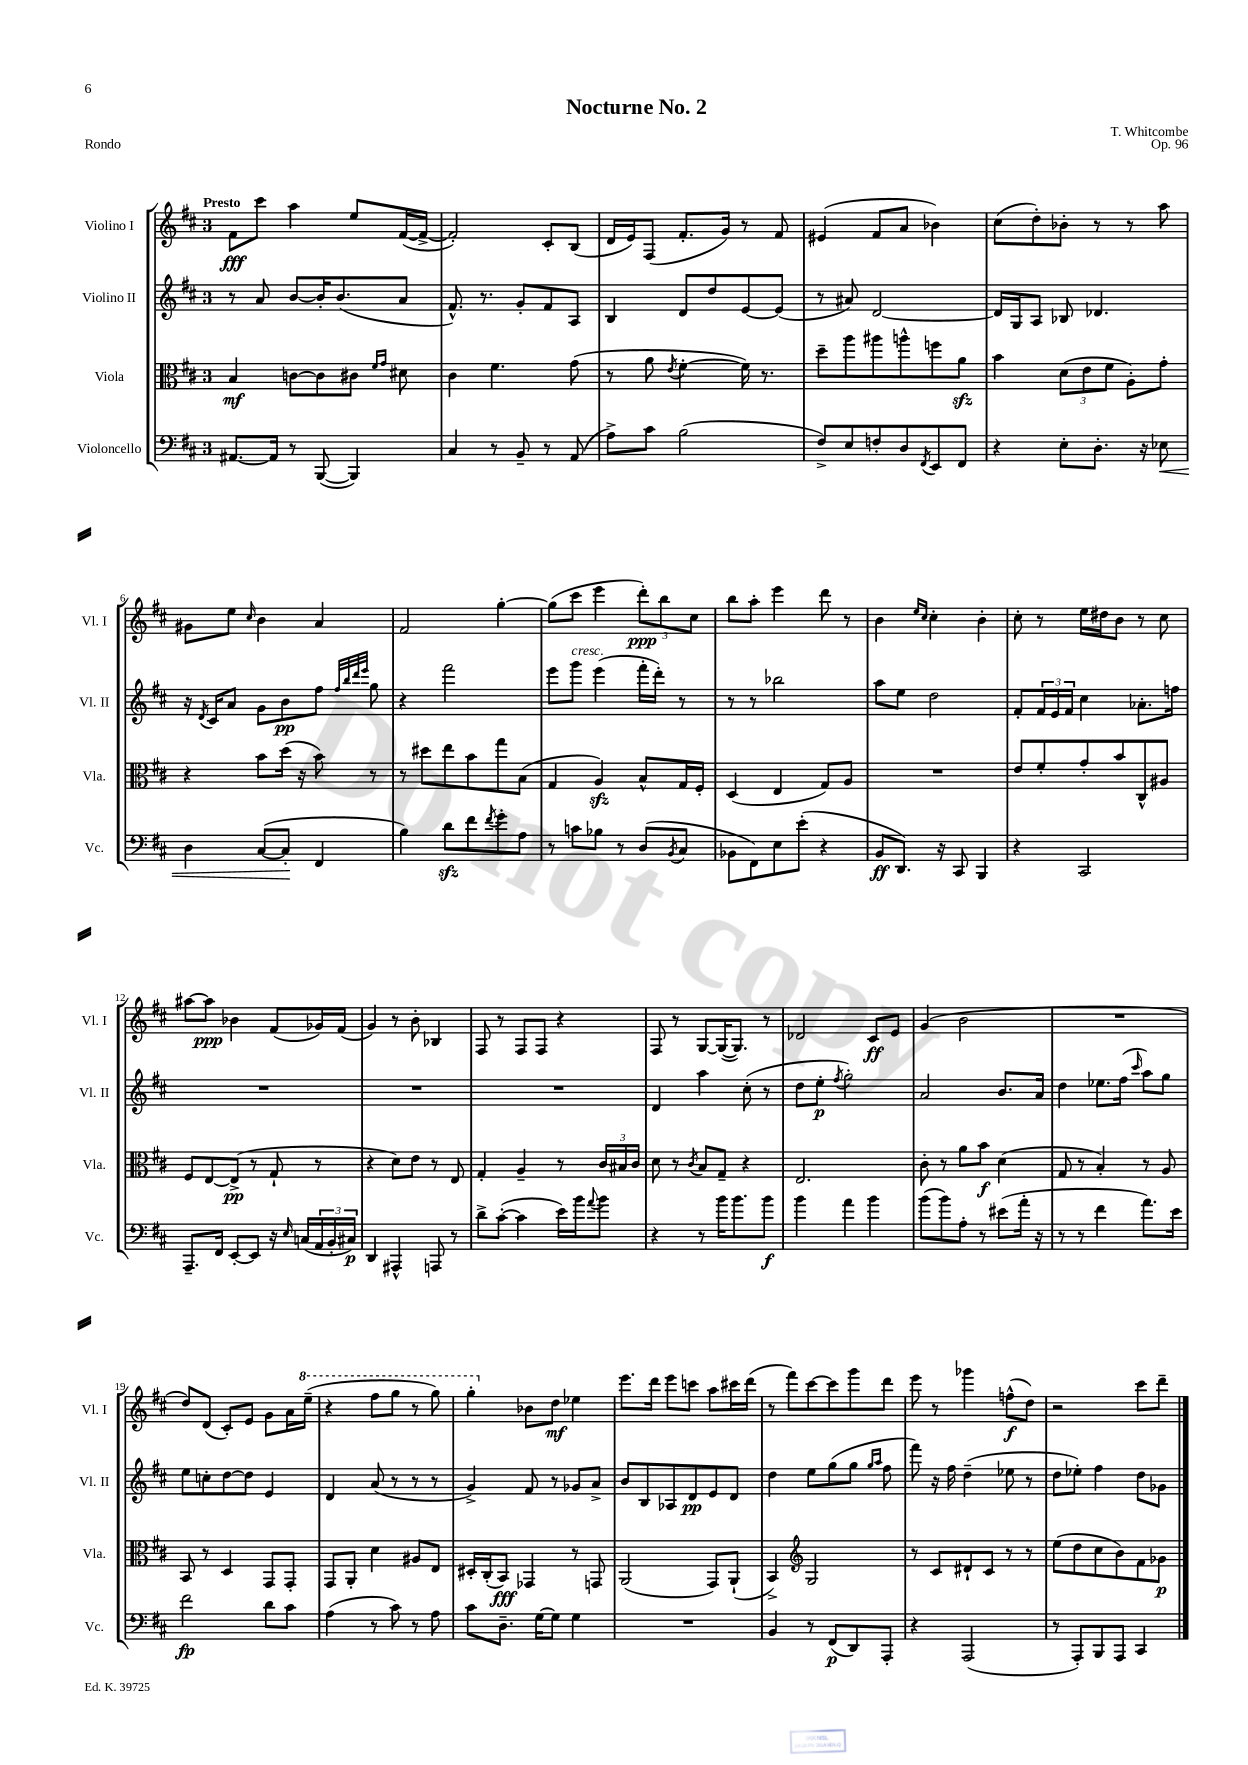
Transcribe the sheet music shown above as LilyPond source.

\header { title = "Nocturne No. 2" composer = "T. Whitcombe" opus = "Op. 96" piece = "Rondo" }
<<
\new StaffGroup <<
\new Staff = "s0" \with { instrumentName = "Violino I" shortInstrumentName = "Vl. I" } {
    \clef treble \key d \major \once \override Staff.TimeSignature.style = #'single-digit \time 3/4 \tempo "Presto"
    fis'8\fff cis'''8 a''4 e''8 fis'16~( fis'16~-> |
    fis'2-.) cis'8-. b8( |
    d'16 e'16) fis8( fis'8.-. g'16) r8 fis'8 |
    eis'4( fis'8 a'8 bes'4) |
    cis''8( d''8-.) bes'8-. r8 r8 a''8 |
    gis'8 e''8 \grace { cis''16 } b'4 a'4 |
    fis'2 g''4~-. |
    g''8( cis'''8 e'''4 \tuplet 3/2 { d'''8-.\ppp) b''8 cis''8 } |
    b''8 a''8-. e'''4 d'''8 r8 |
    b'4 \grace { e''16 cis''16 } cis''4-. b'4-. |
    cis''8-. r8 e''16 dis''16 b'8 r8 cis''8 |
    ais''8~ ais''8\ppp bes'4 fis'8( ges'16) fis'16( |
    g'4) r8 b'8-. bes4 |
    fis8 r8 fis8 fis8 r4 |
    fis8 r8 g8~ g16~( g8.) r8 |
    des'2 cis'8\ff e'8 |
    g'4( b'2 |
    R2. |
    d''8) d'8( cis'8-.) e'8 g'8 a'16 \ottava #1 e'''16--( |
    r4 fis'''8 g'''8 r8 g'''8) |
    g'''4-. \ottava #0 bes'8 d''8\mf ees''4 |
    e'''8. d'''16 e'''8 c'''8 a''8 cis'''16 d'''16( |
    r8 fis'''8) cis'''8~ cis'''8 g'''8 d'''8 |
    e'''8 r8 ges'''4 f''8-^\f( d''8) |
    r2 cis'''8 d'''8-- \bar "|." |
}
\new Staff = "s1" \with { instrumentName = "Violino II" shortInstrumentName = "Vl. II" } {
    \clef treble \key d \major \once \override Staff.TimeSignature.style = #'single-digit \time 3/4
    r8 a'8 b'8~ b'16-. b'8.( a'8 |
    fis'8.-^) r8. g'8-. fis'8 a8 |
    b4 d'8 d''8 e'8~ e'8( |
    r8 ais'8) d'2~ |
    d'16 g16 a8 bes8 des'4. |
    r16 \acciaccatura { d'8 } cis'16 a'8 g'8 b'8\pp fis''8 \grace { fis''32 b''32 d'''32 e'''32 } g''8 |
    r4 fis'''2 |
    e'''8 g'''8^\markup { \italic "cresc." } e'''4( fis'''16-. d'''16-.) r8 |
    r8 r8 bes''2 |
    a''8 e''8 d''2 |
    fis'8-. \tuplet 3/2 { fis'16 e'16 fis'16 } cis''4 aes'8.-. f''16 |
    R2. |
    R2. |
    R2. |
    d'4 a''4 cis''8-.( r8 |
    d''8 e''8-.\p \acciaccatura { fis''8 } g''2-.) |
    a'2 b'8. a'16 |
    d''4 ees''8. fis''16( \grace { cis'''16 } a''8) g''8 |
    e''8 c''8-. d''8~ d''8 e'4 |
    d'4 a'8( r8 r8 r8 |
    g'4->) fis'8 r8 ges'8 a'8-> |
    b'8 b8 aes8 d'8\pp e'8 d'8 |
    d''4 e''8 g''8( g''8 \grace { g''16 a''16 } fis''8 |
    fis'''8) r16 fis''16 d''4--( ees''8 r8 |
    d''8 ees''8-.) fis''4 d''8 ges'8 \bar "|." |
}
\new Staff = "s2" \with { instrumentName = "Viola" shortInstrumentName = "Vla." } {
    \clef alto \key d \major \once \override Staff.TimeSignature.style = #'single-digit \time 3/4
    b4\mf c'8~ c'8 cis'8 \grace { fis'16 g'16 } dis'8 |
    cis'4 fis'4. g'8( |
    r8 a'8 \acciaccatura { e'8 } fis'4~-. fis'16) r8. |
    d''8-- a''8 ais''8 a''8-^ f''8 a'8\sfz |
    b'4 \tuplet 3/2 { d'8( e'8 fis'8 } a8-.) g'8-. |
    r4 b'8 d''16( r16 b'8) r8 |
    r8 dis''8 e''8 b'8 g''8 b8( |
    g4 a4\sfz) b8-^ g16 fis16-. |
    d4( e4 g8) a8 |
    R2. |
    e'8 fis'8-. g'8-. b'8 cis8-^ ais8 |
    fis8 e8~ e8->\pp( r8 g8-! r8 |
    r4 d'8) e'8 r8 e8 |
    g4-. a4-- r8 \tuplet 3/2 { cis'16 bis16 cis'16 } |
    d'8 r8 \acciaccatura { cis'8 } b8 g8-- r4 |
    e2. |
    cis'8-. r8 a'8 b'8\f d'4( |
    g8 r8 b4-.) r8 a8 |
    b,8 r8 d4 g,8 g,8-. |
    g,8 a,8-. d'4 ais8 e8 |
    dis16-. cis16-.( b,8\fff) ges,4 r8 g,8 |
    a,2( g,8) a,8-!( |
    b,4->) \clef treble g2 |
    r8 cis'8 dis'8-! cis'8 r8 r8 |
    e''8( d''8 cis''8 b'8) fis'8 ges'8\p \bar "|." |
}
\new Staff = "s3" \with { instrumentName = "Violoncello" shortInstrumentName = "Vc." } {
    \clef bass \key d \major \once \override Staff.TimeSignature.style = #'single-digit \time 3/4
    ais,8.~ ais,16 r8 b,,8~( b,,4) |
    cis4 r8 b,8-- r8 a,8( |
    a8->) cis'8 b2( |
    fis8->) e8 f8-. d8 \acciaccatura { fis,8 } e,8 fis,8 |
    r4 e8-. d8.-. r16 ees8\< |
    d4 cis8~( cis8-.\! fis,4 |
    b4) d'8\sfz fis'8 \acciaccatura { fis'8 } g'8-. a8 |
    r8 c'8 bes8 r8 d8( \acciaccatura { b,8 } cis8 |
    bes,8 fis,8) e8 e'8-.( r4 |
    b,8\ff d,8.) r16 cis,8 b,,4 |
    r4 cis,2 |
    a,,8.-- fis,16 e,8~-. e,8 r16 \grace { e16 } c16( \tuplet 3/2 { a,16 b,16-. cis16\p) } |
    d,4 ais,,4-^ a,,8 r8 |
    d'8-> cis'8~-.( cis'4 e'16) b'16 \appoggiatura { a'8 } b'8 |
    r4 r8 b'16 b'8. b'8\f |
    b'4 a'4 b'4 |
    b'8( b'8) a8-. r8 eis'8( a'16-. r16 |
    r8 r8 fis'4 a'8.) e'16 |
    fis'2\fp d'8 cis'8 |
    a4( r8 cis'8) r8 a8 |
    cis'8 d8.-- g16~ g8 g4 |
    R2. |
    b,4 r8 fis,8\p( d,8) a,,8-. |
    r4 a,,2( |
    r8 a,,8-.) b,,8 a,,8 cis,4 \bar "|." |
}
>>
>>
